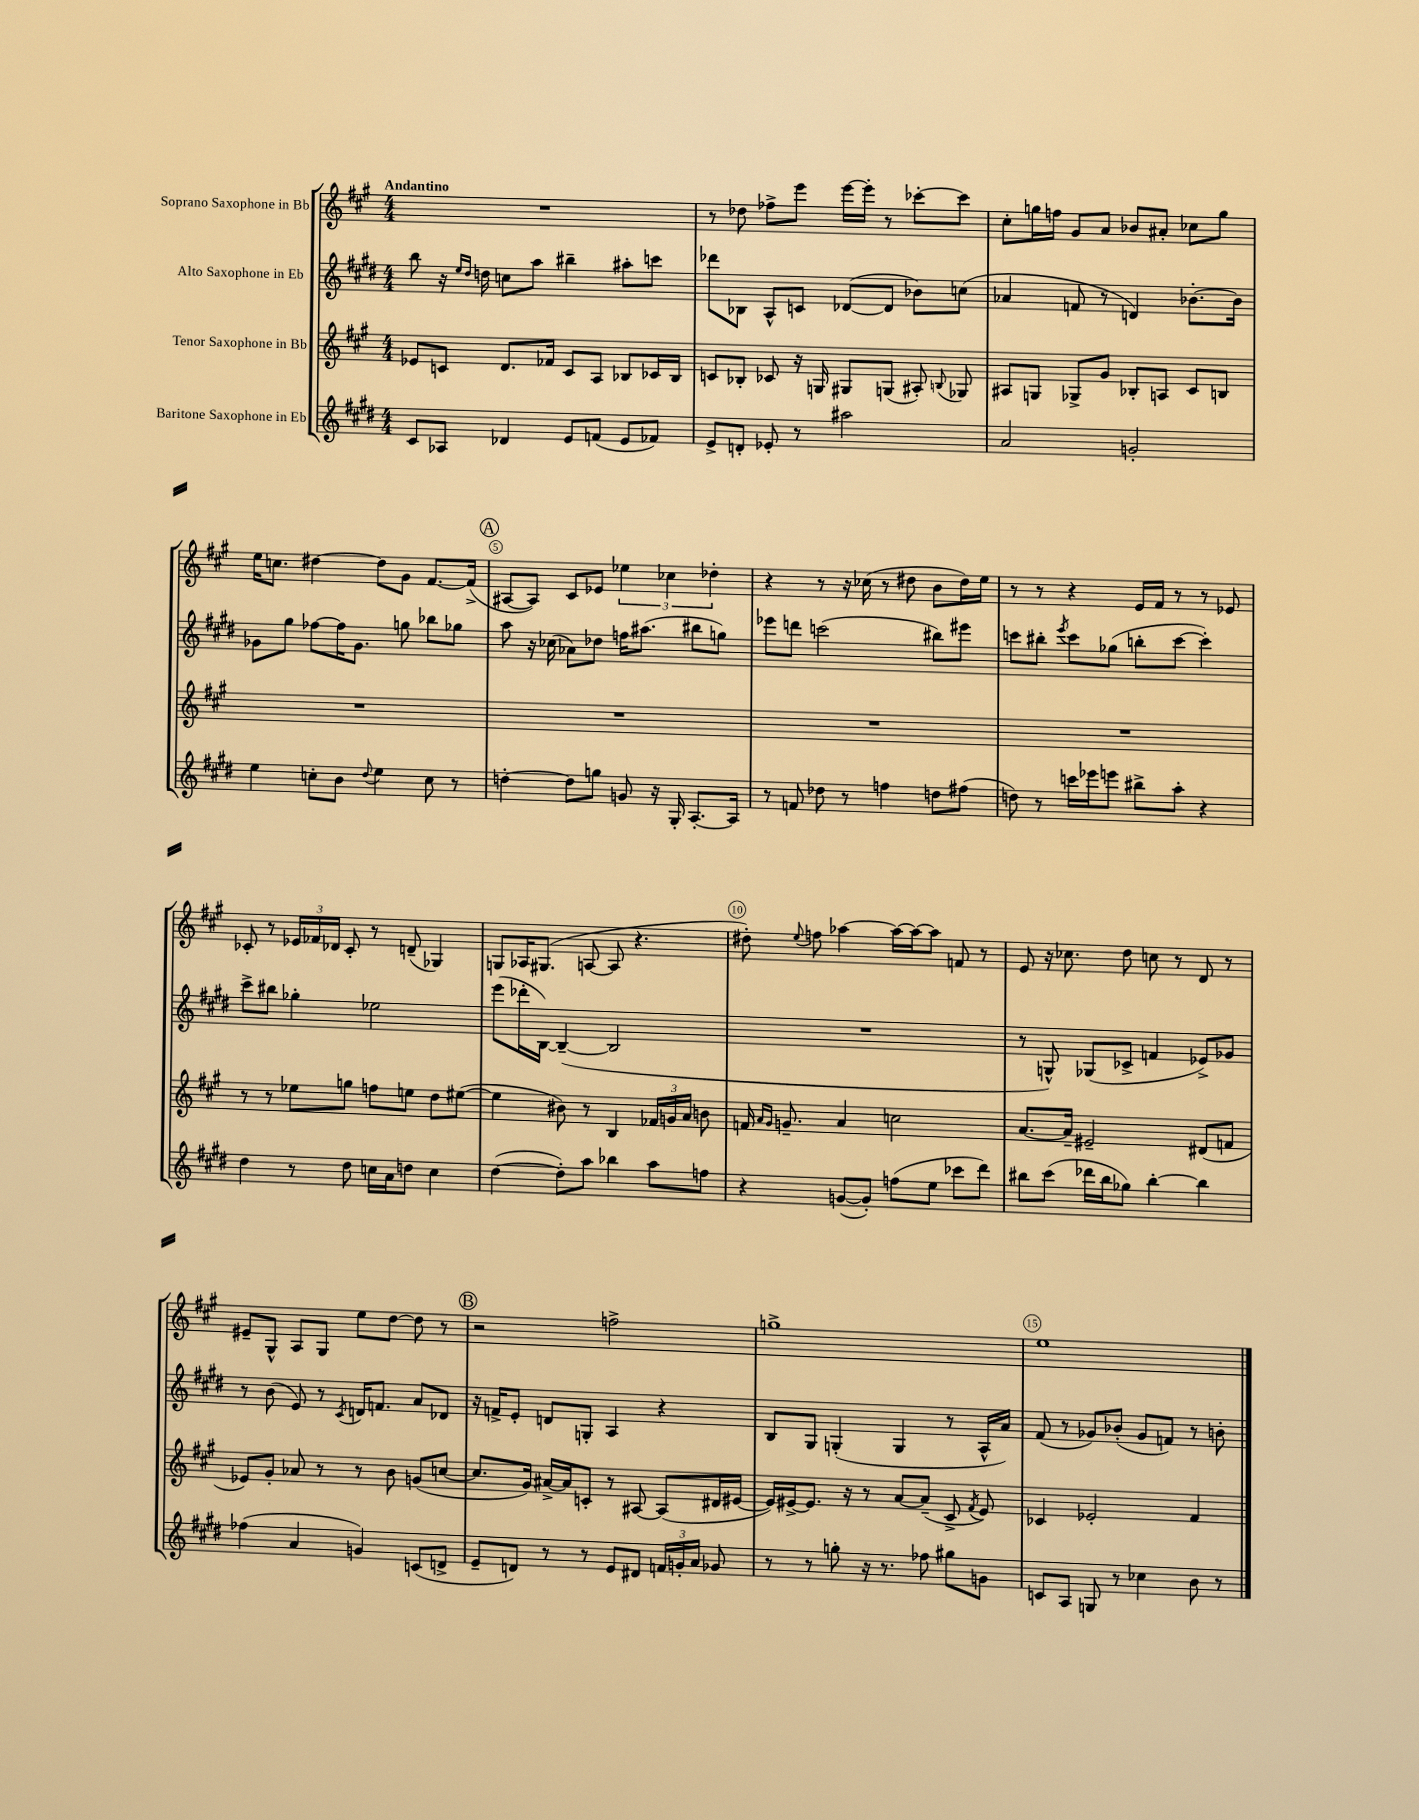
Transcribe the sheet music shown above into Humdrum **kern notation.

**kern	**kern	**kern	**kern
*staff4	*staff3	*staff2	*staff1
*clefG2	*clefG2	*clefG2	*clefG2
*k[f#c#g#d#]	*k[f#c#g#]	*k[f#c#g#d#]	*k[f#c#g#]
*M4/4	*M4/4	*M4/4	*M4/4
8c#/L	8e-/L	8bb\	1r
8A-/J	8c/J	16r	.
.	.	16qqee/LL	.
.	.	16qqdd#/JJ	.
.	.	16dd\	.
4d-/	8.d/L	8cc\L	.
.	.	8aa\J	.
.	16f-/Jk	.	.
8e/L	8c/L	4bb#~\	.
(8f/J	8A/J	.	.
8e/L	8B-/L	8aa#'\L	.
8f-/J)	16c-/L	8ccc\J	.
.	16B-/JJ	.	.
=	=	=	=
8e^/L	8c/L	8ddd-\L	8r
8d'/J	8B-'/J	8B-\J	8dd-\
8e-'/	8c-/	8A^^/L	8ff-^\L
8r	16r	8c/J	8eee\J
.	16G/	.	.
2aa#\	8G#/L	([8d-/L	[16eee\LL
.	.	.	16eee'\]JJ
.	(8G/J	8d-/]J	8r
.	8A#'/)	8b-\L)	[8ccc-'\L
.	8qqB/	.	.
.	8G-/	(8cc\J	8ccc-\]J
=	=	=	=
2a/	8A#/L	4a-/	8cc#'\L
.	8G/J	.	16gg\L
.	.	.	16ff\JJ
.	8G-^/L	8f/	8g#/L
.	8g#/J	8r	8a/J
2g'/	8B-'/L	4d/)	8b-/L
.	8A/J	.	8a#'/J
.	8c#/L	[8.b-'\L	8cc-\L
.	8B/J	.	8gg\J
.	.	16b-\]Jk	.
=	=	=	=
4ee\	1r	8g-\L	16ee\LK
.	.	.	8.cc\J
.	.	8gg#\J	.
8cc'\L	.	[8ff-\L	[4dd#\
8b\J	.	16ff-\]K	.
.	.	8.g-\J	.
8qqdd#/	.	.	.
4ee\	.	.	8dd#\]L
.	.	8gg\	8g#\J
8cc\	.	8bb-\L	[8.f#/L
8r	.	8gg-\J	.
.	.	.	(16f#^/]Jk
=	=	=	=
[4dd'\	1r	8aa\	[8A#/L
.	.	16r	8A#/]J)
.	.	(16cc-\	.
8dd\]L	.	8a-\L)	8c#/L
8gg\J	.	8dd-\J	8e-/J
8g/	.	16ff\LK	6ee-\
.	.	(8.aa#\J	.
16r	.	.	.
.	.	.	6cc-\
16G#'/	.	.	.
[8.A'/L	.	8bb#\L	.
.	.	.	6dd-'\
.	.	8gg\J)	.
16A/]Jk	.	.	.
=	=	=	=
8r	1r	8eee-\L	4r
8f/	.	8ddd\J	.
8dd-\	.	(2ccc\	8r
8r	.	.	16r
.	.	.	(16cc-\
4ff\	.	.	8r
.	.	.	8dd#\
8dd\L	.	8bb#\L)	8b\L
(8ff#\J	.	8eee#\J	16dd#\L)
.	.	.	16ee\JJ
=	=	=	=
8dd\)	1r	8ccc\L	8r
8r	.	8bb#'\J	8r
.	.	8qeee/	.
16ccc\LL	.	8ccc\L	4r
16eee-\J	.	.	.
8eee\J	.	(8gg-\J	.
8bb#^\L	.	8bb'\L	16e/LL
.	.	.	16f#/JJ
8aa'\J	.	[8ccc\J	8r
4r	.	4ccc'\])	8r
.	.	.	8e-/
=	=	=	=
4dd#\	8r	8ccc#^\L	8c-'/
.	8r	8bb#\J	8r
8r	8ee-\L	4gg-'\	24e-/LL
.	.	.	24f-/
.	.	.	24d-/JJ
8dd#\	8gg\J	.	8c-'/
16cc\LL	8ff\L	2ee-\	8r
16a\J	.	.	.
8dd\J	8ee\J	.	(8d~/
4cc\	8dd\L	.	4G-/)
.	([8ee#\J	.	.
=	=	=	=
([4dd#\	4ee#\]	(8eee\L	8G/L
.	.	16ddd-'\L	16A-/K
.	.	[16B\JJ)	(8.G#/J
8dd#'\]L)	8b#\)	(4B~/_	.
8aa\J	8r	.	[8A/
4bb-\	4B/	2B/]	8A/]
.	.	.	4.r
8aa\L	24f-/LL	.	.
.	24g/	.	.
.	24a/JJ	.	.
8ff\J	8b\	.	.
=	=	=	=
4r	16f/	1r	8dd#'\)
.	16qqa/LL	.	.
.	16qqg#/JJ	.	.
.	8.g~/	.	.
.	.	.	8qqee/
.	.	.	8ff\
([8g/L	4a/	.	[4aa-\
8g'/]J)	.	.	.
(8ff\L	2cc\	.	16aa-\_LL
.	.	.	16aa-\_J
8ee\J	.	.	8aa-\]J
8ccc-\L	.	.	8f/
8ddd#\J)	.	.	8r
=	=	=	=
8bb#\L	[8.a/L	8r	8e/
(8ccc#\J	.	8G^^/)	16r
.	16a~/]Jk	.	8.cc-\
16ddd-\LL	2e#~/	(8G-/L	.
16bb#\J	.	.	.
8gg-\J)	.	8c-^/J	8dd\
[4bb#'\	.	4f/	8cc\
.	.	.	8r
4bb#\]	(8d#/L	8e-^/L)	8d/
.	8f/J	8g-/J	8r
=	=	=	=
(4ff-\	8e-/L)	8r	8e#~/L
.	8g#'/J	(8b\	8G#^^/J
4a/	8a-/	8e/)	8A/L
.	8r	8r	8G#/J
.	.	8qc#/	.
4g/)	8r	16d/LK	8ee\L
.	.	8.f/J	.
.	8b\	.	[8dd\J
(8c/L	(8g/L	8a/L	8dd\]
8d^/J	[8cc/J	8d-/J	8r
=	=	=	=
8e~/L	8.cc/]L	16r	2r
.	.	16f^/LK	.
8d/J)	.	8e'/J	.
.	16g#/Jk)	.	.
8r	[16a#^/LL	8d/L	.
.	16a#/]J	.	.
8r	8c'/J	8G'/J	.
8e/L	8r	4A/	2ff^\
8d#/J	[8A#/	.	.
24f/LL	(8A#/]L	4r	.
24g'/	.	.	.
24a/JJ	.	.	.
8g-/	16d#/L	.	.
.	[16e#/JJ	.	.
=	=	=	=
8r	16e#/]LL)	8B/L	1gg^
.	[16e#^/J	.	.
8r	8.e#/]J	8G#/J	.
8gg'\	.	(4G'/	.
.	16r	.	.
16r	8r	.	.
8.r	.	.	.
.	[8a/L	4G/	.
8ff-\	(8a~/]J	.	.
8gg#\L	8c#^/	8r	.
.	8qf#/	.	.
8g\J	8e#/)	16A^^/LL	.
.	.	16a/JJ)	.
=	=	=	=
8c/L	4c-/	(8f#/	1ee
8A/J	.	8r	.
8G/	2e-'/	8g-/L)	.
8r	.	(8b-'/J	.
4cc-\	.	8g-/L	.
.	.	8f/J)	.
8b\	4f#/	8r	.
8r	.	8b'\	.
==	==	==	==
*-	*-	*-	*-
